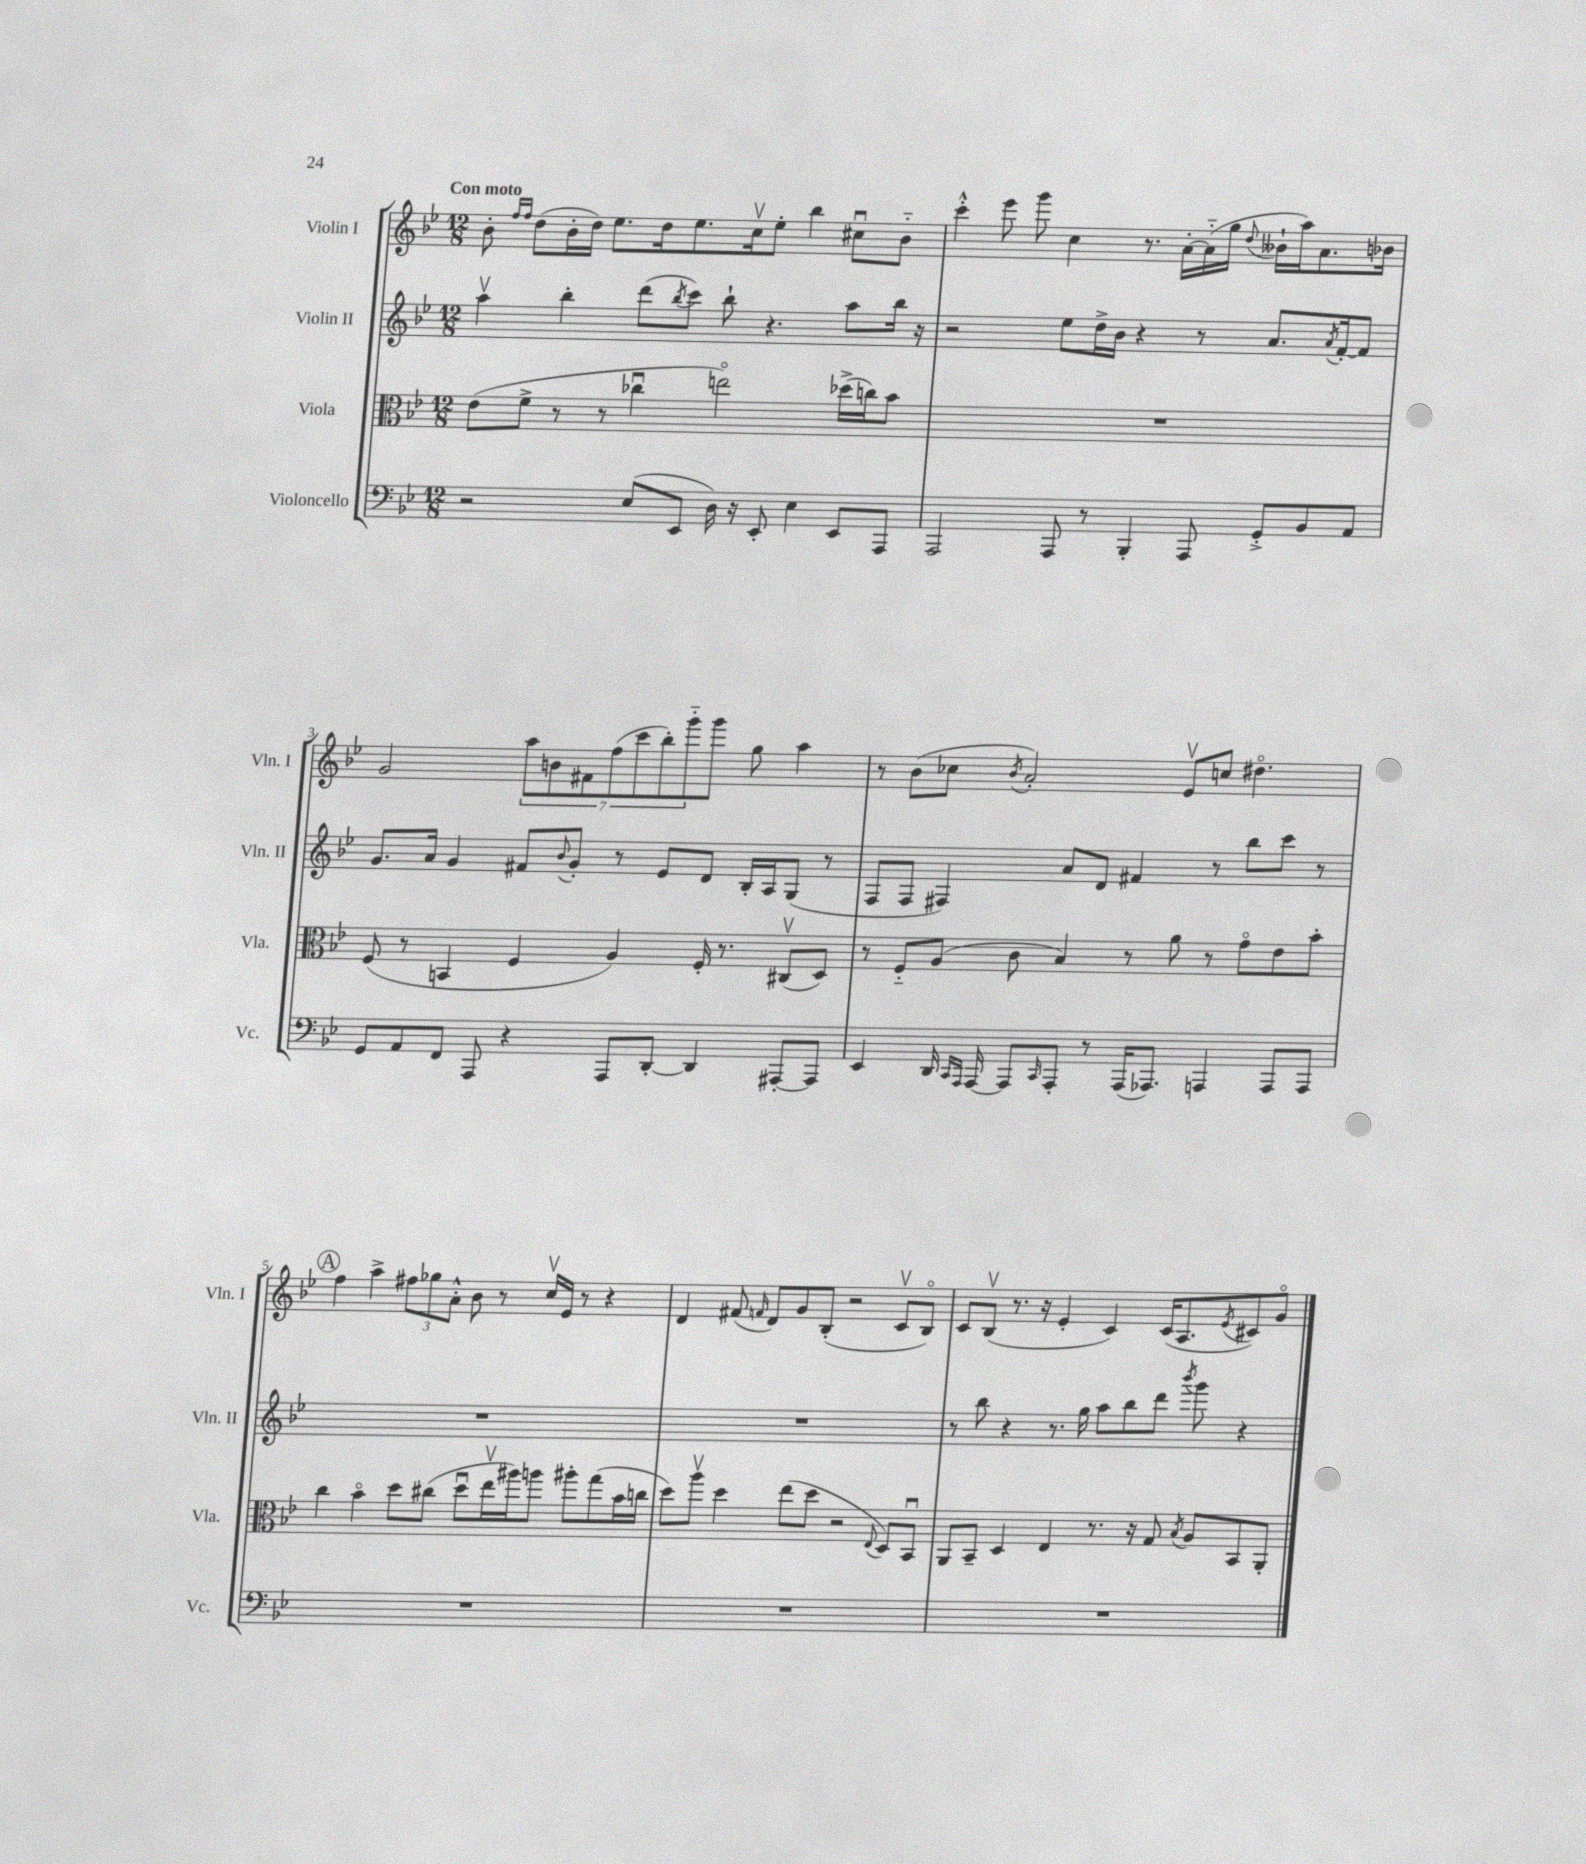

**kern	**kern	**kern	**kern
*staff4	*staff3	*staff2	*staff1
*clefF4	*clefC3	*clefG2	*clefG2
*k[b-e-]	*k[b-e-]	*k[b-e-]	*k[b-e-]
*M12/8	*M12/8	*M12/8	*M12/8
2r	(8e-\L	4aav\	8b-'\
.	.	.	16qqff/LL
.	.	.	16qqff/JJ
.	8f^\J	.	(8dd\L
.	8r	4bb-'\	16b-'\L
.	.	.	16dd\JJ)
.	8r	.	8.ee-\L
(8E-/L	4cc-u\	(8ddd\L	.
.	.	.	16dd\k
.	.	8qbb-/	.
8EE-/J	.	8ccc\J)	8.ee-\
16D\)	2eeo\)	8bb-`\	.
16r	.	.	16ccv\k
8EE-'/	.	4.r	8ee-'\J
4E-\	.	.	4bb-\
8EE-/L	(16dd-^\LL	8aa\L	8cc#u\L
.	16cc\J)	.	.
8AAA/J	8b-\J	16bb-\Jk	8b-'~\J
.	.	16r	.
=	=	=	=
2AAA/	1.r	2r	4ccc'^^\
.	.	.	8eee-\
.	.	.	8ggg\
8AAA/	.	8ee-\L	4cc\
8r	.	16dd^\L	.
.	.	16b-\JJ	.
4BBB-'/	.	4r	8.r
.	.	.	[16a'\LL
8AAA/	.	8r	(16a'~\]
.	.	.	16gg\JJ
.	.	.	8qqdd/
8GG'^/L	.	8.a/L	16b--`\LL
.	.	.	16aa\J)
8BB-/	.	.	8.a\
.	.	8qa/	.
.	.	[16f'/k	.
8AA/J	.	8f/]J	.
.	.	.	16b-\Jk
=	=	=	=
8GG/L	(8F/	8.g/L	2g/
8AA/	8r	.	.
.	.	16a/Jk	.
8FF/J	4BB/	4g/	.
8AAA/	.	.	.
4r	4F/	8f#/L	14aa\L
.	.	.	14b\
.	.	8qqb-/	.
.	.	8g'/J	.
.	.	.	14f#\
.	.	.	(14ff\
8AAA/L	4A/)	8r	.
.	.	.	14ccc\
.	.	.	14bb-'\)
[8DD'/J	.	8e-/L	.
.	.	.	14ggg'~\
4DD/]	16F'/	8d/J	8ggg\J
.	8.r	.	.
.	.	16B-'/LL	8gg\
.	.	16A/J	.
[8AAA#'/L	(8C#v/L	(8G/J	4aa\
8AAA#/]J	8D/J)	8r	.
=	=	=	=
4EE-/	8r	8F/L	8r
.	8F'~/L	8F/J	(8b-\L
16DD/	(8A/J	4F#/)	8cc-\J
16qqCC/LL	.	.	.
16qqAAA/JJ	.	.	.
[16AAA/	.	.	.
.	.	.	8qb-/
8AAA/]L	8c\	.	2a'/)
16qqCC/	.	.	.
8AAA'/J	4B-/)	8a/L	.
8r	.	8d/J	.
(16AAA/LK	8r	4f#/	.
8.AAA-/J)	.	.	.
.	8a\	.	8e-v/L
4AAA/	8r	8r	8cc/J
.	8go\L	8bb-\L	4.dd#o\
8AAA/L	8e-\	8ccc\J	.
8AAA/J	8b-'\J	8r	.
=	=	=	=
1.r	4cc\	1.r	4ff\
.	4b-o\	.	4aa^\
.	8dd\L	.	12ff#\L
.	.	.	12gg-\
.	(8cc#\J	.	.
.	.	.	12a'^^\J
.	8ddu\L	.	8b-\
.	16ee-v\L	.	8r
.	16aa#\J)	.	.
.	8aa\J	.	16ccv/LL
.	.	.	16e-/JJ
.	8aa#'\L	.	8r
.	(8gg\	.	4r
.	16b-\L	.	.
.	16cc\JJ	.	.
=	=	=	=
1.r	8dd\L)	1.r	4d/
.	8aav\J	.	.
.	4dd\	.	(8f#/
.	.	.	16qqf/
.	.	.	8d/L)
.	(8ee-\L	.	8g/
.	8dd\J	.	(8B-'/J
.	2r	.	2r
.	8qqE-/	.	.
.	8D/L)	.	8cv/L
.	8BB-u/J	.	8B-o/J)
=	=	=	=
1.r	8AA/L	8r	8c/L
.	8BB-~/J	8bb-\	(8B-v/J
.	4D/	4r	8.r
.	.	.	16r
.	4E-/	8.r	4e-'/
.	.	16gg\	.
.	8.r	8aa\L	4c/)
.	.	8bb-\	.
.	16r	.	.
.	8G/	8ddd\J	(16c/LK
.	.	.	8.A/
.	8qB-/	8qbbb-/	.
.	8A/L	8ggg\	.
.	.	.	8qe-/
.	8BB-/	4r	8c#/)
.	8AA'/J	.	8go/J
==	==	==	==
*-	*-	*-	*-
